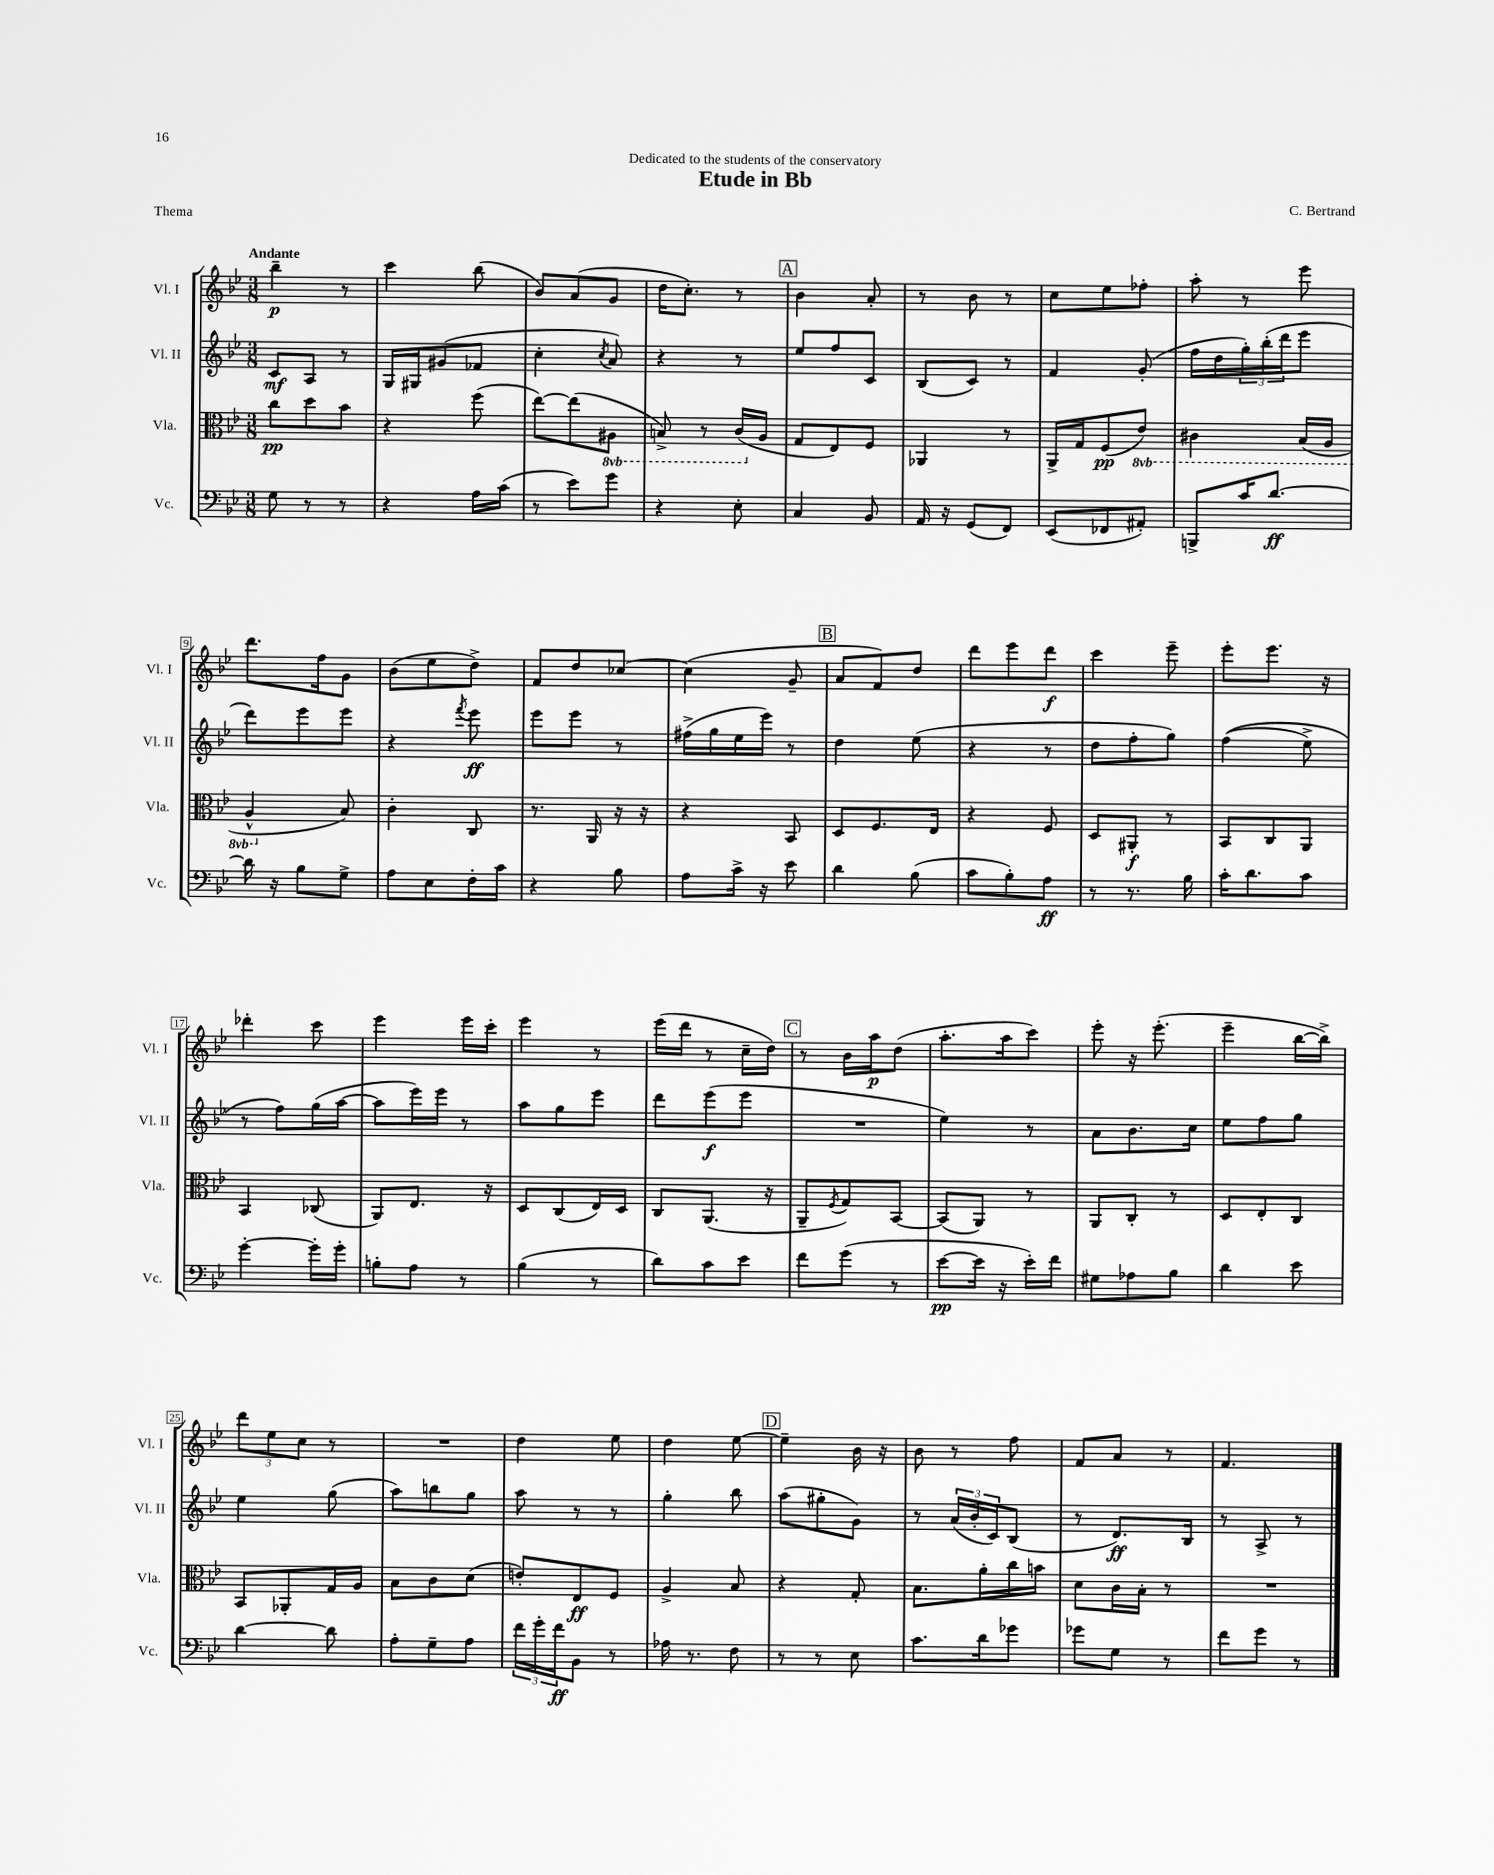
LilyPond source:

\header { title = "Etude in Bb" composer = "C. Bertrand" dedication = "Dedicated to the students of the conservatory" piece = "Thema" }
<<
\new StaffGroup <<
\new Staff = "s0" \with { instrumentName = "Vl. I" shortInstrumentName = "Vl. I" } {
    \clef treble \key bes \major \numericTimeSignature \time 3/8 \tempo "Andante"
    bes''4--\p r8 |
    c'''4 bes''8( |
    bes'8) a'8( g'8 |
    d''16 c''8.-.) r8 |
    \mark \markup { \box "A" } bes'4 a'8-. |
    r8 bes'8 r8 |
    c''8 ees''8 fes''8-. |
    a''8-. r8 ees'''8 |
    d'''8. f''16 g'8 |
    bes'8( ees''8 d''8->) |
    f'8 d''8 ces''8~ |
    ces''4( g'8-- |
    \mark \markup { \box "B" } a'8 f'8) d''8 |
    d'''8 ees'''8 d'''8\f |
    c'''4 ees'''8-- |
    ees'''8-. ees'''8. r16 |
    des'''4-. c'''8 |
    ees'''4 ees'''16 c'''16-. |
    ees'''4 r8 |
    ees'''16( d'''16 r8 c''16-- d''16) |
    \mark \markup { \box "C" } r8 bes'16 a''16\p d''8( |
    a''8.-. a''16 c'''8) |
    ees'''8-. r16 ees'''8.-.( |
    ees'''4-- bes''16~ bes''16->) |
    \tuplet 3/2 { d'''8 ees''8 c''8 } r8 |
    R4. |
    d''4 ees''8 |
    d''4 ees''8~ |
    \mark \markup { \box "D" } ees''4-- bes'16 r16 |
    bes'8 r8 f''8 |
    f'8 a'8 r8 |
    f'4. \bar "|." |
}
\new Staff = "s1" \with { instrumentName = "Vl. II" shortInstrumentName = "Vl. II" } {
    \clef treble \key bes \major \numericTimeSignature \time 3/8
    c'8\mf a8 r8 |
    g16 gis16 gis'8( fes'8 |
    c''4-. \acciaccatura { c''8 } a'8) |
    r4 r8 |
    \mark \markup { \box "A" } ees''8 f''8 c'8 |
    bes8( c'8) r8 |
    f'4 g'8-.( |
    f''16 d''16 \tuplet 3/2 { g''16-.) bes''16-.( d'''16 } ees'''8 |
    d'''8) ees'''8 ees'''8 |
    r4 \acciaccatura { f'''8 } ees'''8\ff |
    ees'''8 ees'''8 r8 |
    fis''16->( g''16 ees''16 ees'''16) r8 |
    \mark \markup { \box "B" } d''4 ees''8( |
    r4 r8 |
    d''8 f''8-. g''8) |
    f''4(\( ees''8->) |
    r8 f''8\) g''16( a''16~ |
    a''8 ees'''16) ees'''16 r8 |
    a''8 g''8 ees'''8 |
    d'''8 ees'''8\f( ees'''8 |
    \mark \markup { \box "C" } R4. |
    ees''4) r8 |
    a'8 bes'8. c''16 |
    ees''8 f''8 g''8 |
    ees''4 g''8( |
    a''8) b''8 g''8 |
    a''8 r8 r8 |
    g''4-. bes''8 |
    \mark \markup { \box "D" } a''8( gis''8-. g'8) |
    r8 \tuplet 3/2 { a'16( bes'16-. c'16) } bes8( |
    r8 d'8.\ff) bes16 |
    r8 a8-> r8 \bar "|." |
}
\new Staff = "s2" \with { instrumentName = "Vla." shortInstrumentName = "Vla." } {
    \clef alto \key bes \major \numericTimeSignature \time 3/8 \set Staff.ottavationMarkups = #ottavation-simple-ordinals
    c''8\pp d''8 bes'8 |
    r4 f''8( |
    ees''8~) ees''8( \ottava #-1 ais,8 |
    b,8->) r8 c16( \ottava #0 a16 |
    \mark \markup { \box "A" } g8 ees8) f8 |
    aes,4 r8 |
    a,16-> g16 f8\pp( \ottava #-1 ees8) |
    cis4 bes,16( a,16 |
    a,4-^ \ottava #0 bes8) |
    c'4-. c8 |
    r8. a,16 r16 r16 |
    r4 bes,8 |
    \mark \markup { \box "B" } d8 f8. ees16 |
    r4 f8 |
    d8 ais,8-.\f r8 |
    bes,8 c8 a,8 |
    bes,4 ces8( |
    a,8) ees8. r16 |
    d8 c8( ees16) d16 |
    c8 a,8.( r16 |
    \mark \markup { \box "C" } a,8-- \acciaccatura { f8 } g8) bes,8~ |
    bes,8( a,8) r8 |
    a,8 c8-. r8 |
    d8 ees8-. c8 |
    bes,8 aes,8-. g16 a16 |
    bes8 c'8 d'8( |
    e'8-.) ees8\ff f8 |
    a4-> bes8 |
    \mark \markup { \box "D" } r4 g8-. |
    bes8. a'16-. c''16 b'16 |
    d'8 c'16 bes16-. r8 |
    R4. \bar "|." |
}
\new Staff = "s3" \with { instrumentName = "Vc." shortInstrumentName = "Vc." } {
    \clef bass \key bes \major \numericTimeSignature \time 3/8
    g8 r8 r8 |
    r4 a16 c'16( |
    r8 ees'8) g'8 |
    r4 ees8-. |
    \mark \markup { \box "A" } c4 bes,8 |
    a,16 r16 g,8( f,8) |
    ees,8( fes,8 ais,8-.) |
    b,,8-> c'16 d'8.~\ff |
    d'16 r16 bes8 g8-> |
    a8 ees8 f16-. c'16 |
    r4 bes8 |
    a8 c'16-> r16 ees'8 |
    \mark \markup { \box "B" } d'4 bes8( |
    c'8 bes8-.) a8\ff |
    r8 r8. bes16 |
    c'16-. d'8. c'8 |
    g'4~-. g'16-. g'16-. |
    b8-. a8 r8 |
    bes4( r8 |
    d'8) c'8 ees'8 |
    \mark \markup { \box "C" } f'8 g'8( r8 |
    ees'8~\pp ees'16 r16 ees'16-.) f'16 |
    gis8 aes8 bes8 |
    d'4 ees'8 |
    d'4~ d'8 |
    a8-. g8-- a8 |
    \tuplet 3/2 { f'16 g'16-. f'16\ff } bes,8 r8 |
    aes16 r8. f8 |
    \mark \markup { \box "D" } r8 r8 ees8 |
    c'8. d'16 ges'8 |
    ges'8 g8 r8 |
    f'8 g'8 r8 \bar "|." |
}
>>
>>
\layout { \context { \Score \override BarNumber.stencil = #(make-stencil-boxer 0.1 0.3 ly:text-interface::print) } }
